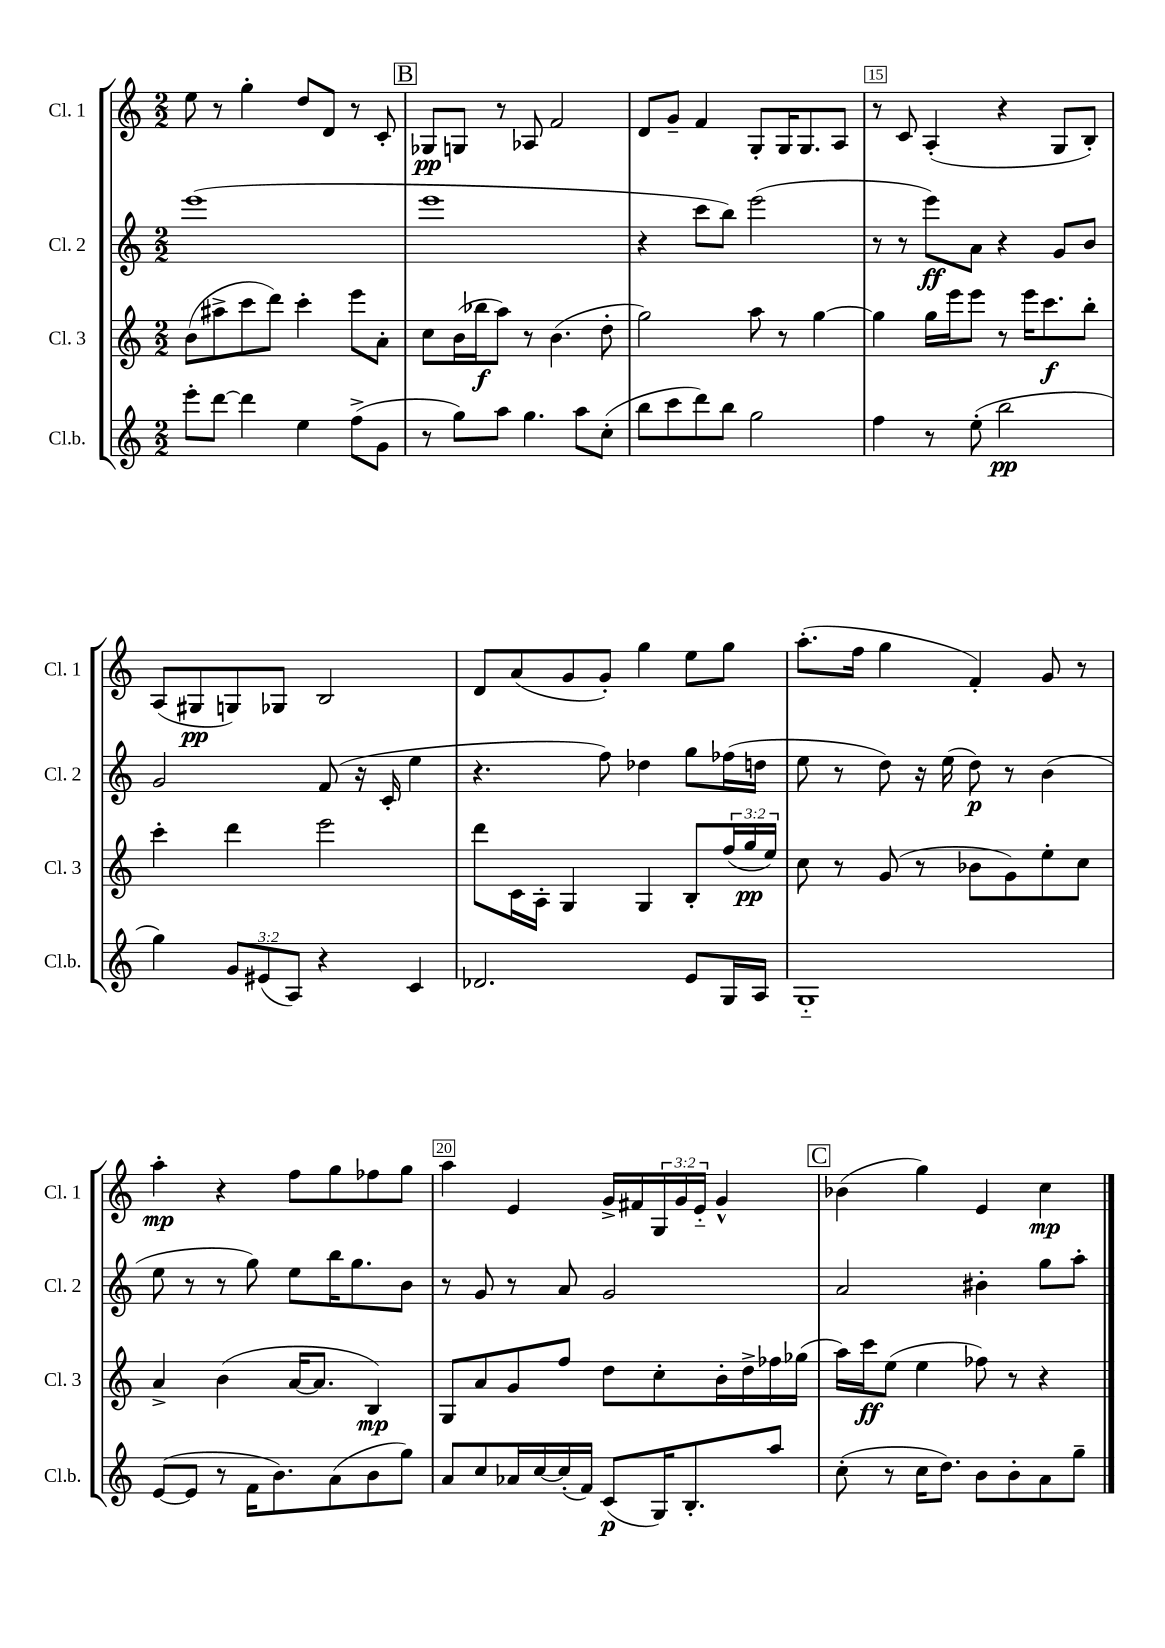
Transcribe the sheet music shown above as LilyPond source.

<<
\new StaffGroup <<
\new Staff = "s0" \with { instrumentName = "Cl. 1" shortInstrumentName = "Cl. 1" } {
    \clef treble \key c \major \numericTimeSignature \time 2/2 \override Staff.TupletNumber.text = #tuplet-number::calc-fraction-text
    e''8 r8 g''4-. d''8 d'8 r8 c'8-. |
    \mark \markup { \box "B" } ges8\pp g8 r8 aes8 f'2 |
    d'8 g'8-- f'4 g8-. g16 g8. a8 |
    r8 c'8 a4-.( r4 g8 b8-.) |
    a8( gis8\pp g8) ges8 b2 |
    d'8 a'8( g'8 g'8-.) g''4 e''8 g''8 |
    a''8.-.( f''16 g''4 f'4-.) g'8 r8 |
    a''4-.\mp r4 f''8 g''8 fes''8 g''8 |
    a''4 e'4 g'16-> fis'16 \tuplet 3/2 { g16 g'16 e'16-_ } g'4-^ |
    \mark \markup { \box "C" } bes'4( g''4) e'4 c''4\mp \bar "|." |
}
\new Staff = "s1" \with { instrumentName = "Cl. 2" shortInstrumentName = "Cl. 2" } {
    \clef treble \key c \major \numericTimeSignature \time 2/2
    e'''1( |
    \mark \markup { \box "B" } e'''1 |
    r4 c'''8 b''8) e'''2( |
    r8 r8 e'''8\ff) a'8 r4 g'8 b'8 |
    g'2 f'8( r16 c'16-. e''4 |
    r4. f''8) des''4 g''8 fes''16( d''16 |
    e''8 r8 d''8) r16 e''16( d''8\p) r8 b'4( |
    e''8 r8 r8 g''8) e''8 b''16 g''8. b'8 |
    r8 g'8 r8 a'8 g'2 |
    \mark \markup { \box "C" } a'2 bis'4-. g''8 a''8-. \bar "|." |
}
\new Staff = "s2" \with { instrumentName = "Cl. 3" shortInstrumentName = "Cl. 3" } {
    \clef treble \key c \major \numericTimeSignature \time 2/2 \override Staff.TupletNumber.text = #tuplet-number::calc-fraction-text
    b'8( ais''8-> c'''8 d'''8) c'''4-. e'''8 a'8-. |
    \mark \markup { \box "B" } c''8 b'16( bes''16\f a''8) r8 b'4.( d''8-. |
    g''2) a''8 r8 g''4~ |
    g''4 g''16 e'''16 e'''8 r8 e'''16 c'''8.\f b''8-. |
    c'''4-. d'''4 e'''2 |
    d'''8 c'16 a16-. g4 g4 b8-. \tuplet 3/2 { f''16( g''16\pp e''16) } |
    c''8 r8 g'8( r8 bes'8 g'8) e''8-. c''8 |
    a'4-> b'4( a'16~ a'8. b4\mp) |
    g8 a'8 g'8 f''8 d''8 c''8-. b'16-. d''16-> fes''16 ges''16( |
    \mark \markup { \box "C" } a''16) c'''16\ff e''8( e''4 fes''8) r8 r4 \bar "|." |
}
\new Staff = "s3" \with { instrumentName = "Cl.b." shortInstrumentName = "Cl.b." } {
    \clef treble \key c \major \numericTimeSignature \time 2/2 \override Staff.TupletNumber.text = #tuplet-number::calc-fraction-text
    e'''8-. d'''8~ d'''4 e''4 f''8->( g'8 |
    \mark \markup { \box "B" } r8 g''8) a''8 g''4. a''8 c''8-.( |
    b''8 c'''8 d'''8) b''8 g''2 |
    f''4 r8 e''8-.( b''2\pp |
    g''4) \tuplet 3/2 { g'8 eis'8( a8) } r4 c'4 |
    des'2. e'8 g16 a16 |
    g1-_ |
    e'8~( e'8 r8 f'16 b'8.) a'8( b'8 g''8) |
    a'8 c''8 aes'16 c''16~ c''16-.( f'16) c'8\p( g16) b8.-. a''8 |
    \mark \markup { \box "C" } c''8-.( r8 c''16 d''8.) b'8 b'8-. a'8 g''8-- \bar "|." |
}
>>
>>
\layout { \context { \Score currentBarNumber = #12 \override BarNumber.break-visibility = ##(#f #t #t) barNumberVisibility = #(every-nth-bar-number-visible 5) \override BarNumber.stencil = #(make-stencil-boxer 0.1 0.3 ly:text-interface::print) } }
